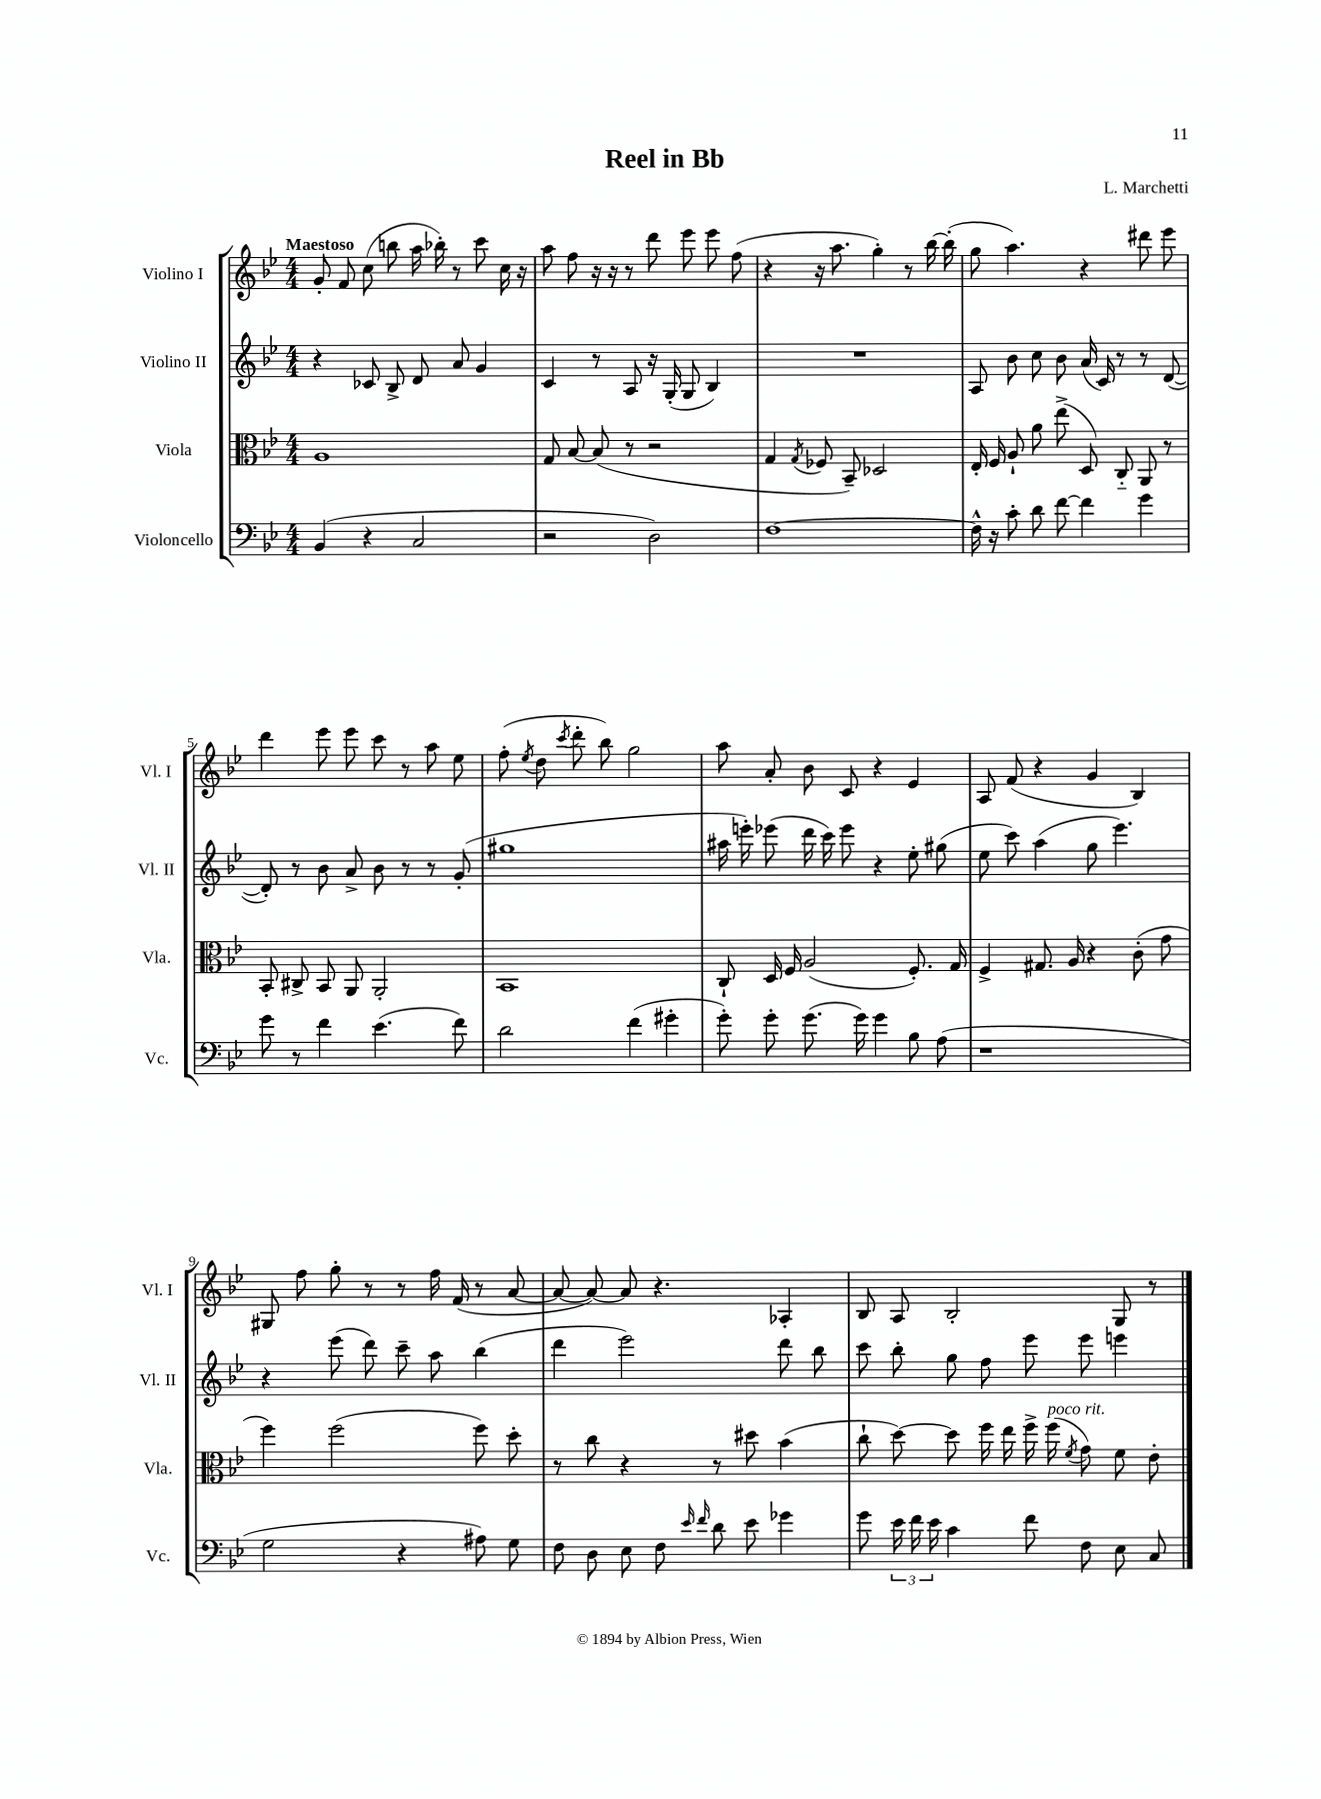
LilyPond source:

\header { title = "Reel in Bb" composer = "L. Marchetti" }
<<
\new StaffGroup <<
\new Staff = "s0" \with { instrumentName = "Violino I" shortInstrumentName = "Vl. I" } {
    \clef treble \key bes \major \numericTimeSignature \time 4/4 \tempo "Maestoso"
    \autoBeamOff g'8-. f'8 c''8( b''8 a''16 bes''16-.) r8 c'''8 c''16 r16 |
    a''8 f''8 r16 r16 r8 d'''8 ees'''8 ees'''8 f''8( |
    r4 r16 a''8. g''4-.) r8 bes''16~ bes''16-.( |
    g''8 a''4.) r4 dis'''8 ees'''8 |
    d'''4 ees'''8 ees'''8 c'''8 r8 a''8 ees''8 |
    f''8-.( \acciaccatura { ees''8 } d''8 \acciaccatura { c'''8 } d'''8-. bes''8) g''2 |
    a''8 a'8-. bes'8 c'8 r4 ees'4 |
    a8 f'8( r4 g'4 bes4) |
    gis8 f''8 g''8-. r8 r8 f''16 f'16( r8 a'8~ |
    a'8~ a'8~) a'8 r4. aes4-. |
    bes8 a8 bes2-. g8 r8 \bar "|." |
}
\new Staff = "s1" \with { instrumentName = "Violino II" shortInstrumentName = "Vl. II" } {
    \clef treble \key bes \major \numericTimeSignature \time 4/4
    \autoBeamOff r4 ces'8 bes8-> d'8 a'8 g'4 |
    c'4 r8 a8 r16 g16-.( g8 bes4) |
    R1 |
    a8 bes'8 c''8 bes'8 a'16( c'16) r8 r8 d'8~( |
    d'8-.) r8 bes'8 a'8-> bes'8 r8 r8 g'8-.( |
    gis''1 |
    ais''16 e'''16-.) ees'''8( d'''16 c'''16) ees'''8 r4 ees''8-. gis''8( |
    ees''8 c'''8) a''4( g''8 ees'''4.) |
    r4 ees'''8( d'''8) c'''8-- a''8 bes''4( |
    d'''4 ees'''2) d'''8 bes''8 |
    c'''8 bes''8-. g''8 f''8 ees'''8 ees'''8 e'''4 \bar "|." |
}
\new Staff = "s2" \with { instrumentName = "Viola" shortInstrumentName = "Vla." } {
    \clef alto \key bes \major \numericTimeSignature \time 4/4
    \autoBeamOff a1 |
    g8 bes8~ bes8( r8 r2 |
    g4 \acciaccatura { g8 } fes8 bes,8--) des2 |
    ees16-. f16 a8-! a'8 ees''8->( d8) c8-_ a,8 r8 |
    bes,8-. cis8-> bes,8 a,8 a,2-. |
    bes,1 |
    c8-! d16 f16 a2( f8.-.) g16 |
    f4-> gis8. a16 r4 c'8-.( g'8 |
    f''4) f''2( f''8) d''8-. |
    r8 c''8 r4 r8 dis''8 bes'4( |
    c''8-! d''8~) d''8 f''16 ees''16 f''16-> f''16^\markup { \italic "poco rit." }( \acciaccatura { f'8 } g'8) f'8 ees'8-. \bar "|." |
}
\new Staff = "s3" \with { instrumentName = "Violoncello" shortInstrumentName = "Vc." } {
    \clef bass \key bes \major \numericTimeSignature \time 4/4
    \autoBeamOff bes,4( r4 c2 |
    r2 d2) |
    f1~ |
    f16-^ r16 c'8-. d'8 f'8~ f'4 g'4 |
    g'8 r8 f'4 ees'4.( f'8) |
    d'2 f'4( gis'4-. |
    g'8-.) g'8-. g'8.( g'16) g'4 bes8 a8( |
    r1 |
    g2 r4 ais8) g8 |
    f8 d8 ees8 f8 \grace { ees'16 f'16 } d'8 ees'8 ges'4 |
    g'8 \tuplet 3/2 { ees'16 f'16 ees'16 } c'4 f'8 f8 ees8 c8 \bar "|." |
}
>>
>>
